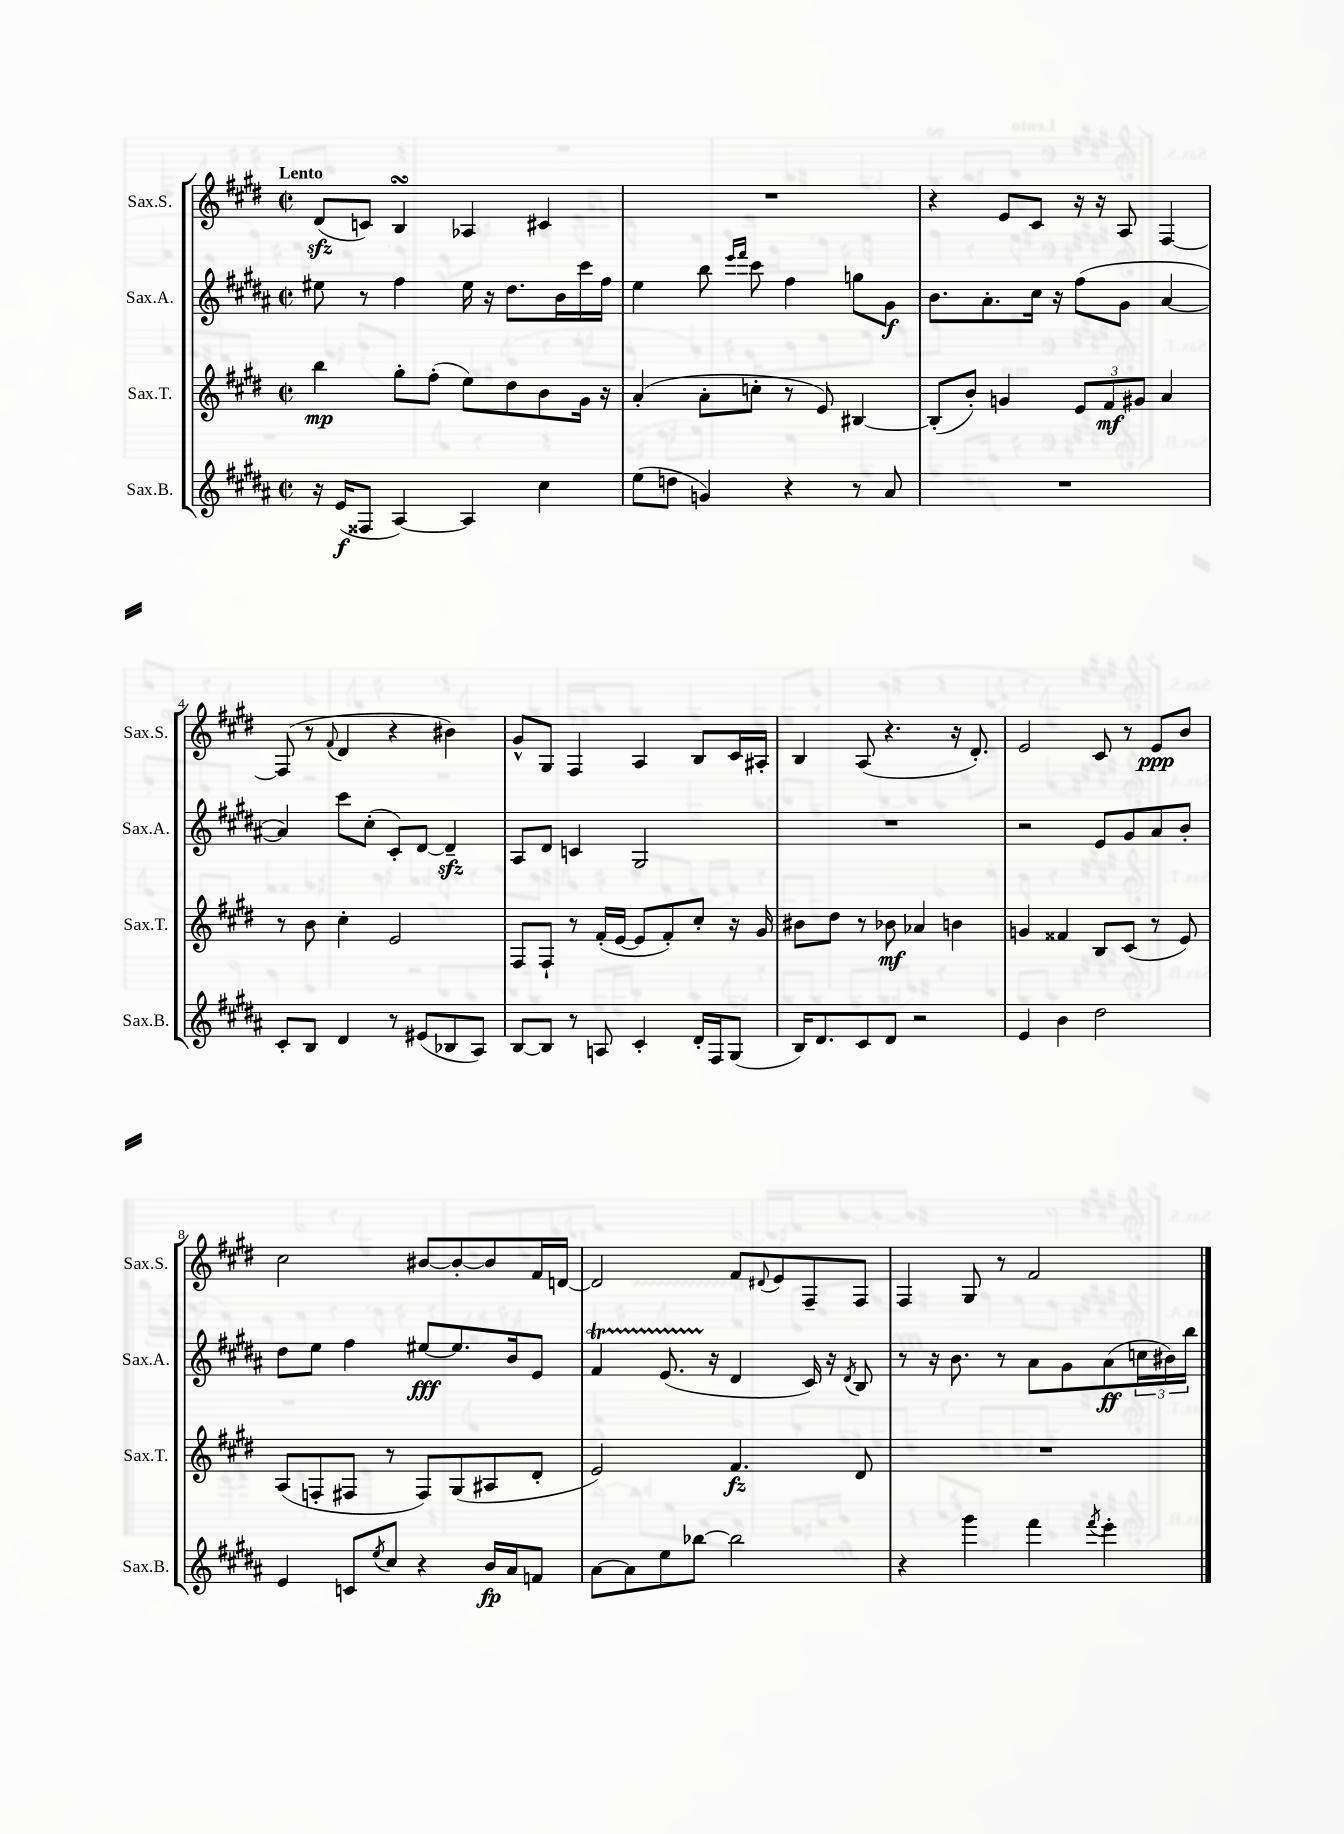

**kern	**dynam	**kern	**dynam	**kern	**dynam	**kern	**dynam
*part4	*part4	*part3	*part3	*part2	*part2	*part1	*part1
*staff4	*staff4	*staff3	*staff3	*staff2	*staff2	*staff1	*staff1
*I"Sax.B.	*	*I"Sax.T.	*	*I"Sax.A.	*	*I"Sax.S.	*
*I'Sax.B.	*	*I'Sax.T.	*	*I'Sax.A.	*	*I'Sax.S.	*
*clefG2	*	*clefG2	*	*clefG2	*	*clefG2	*
*k[f#c#g#d#a#]	*	*k[f#c#g#d#]	*	*k[f#c#g#d#a#]	*	*k[f#c#g#d#]	*
*M2/2	*	*M2/2	*	*M2/2	*	*M2/2	*
*met(c|)	*	*met(c|)	*	*met(c|)	*	*met(c|)	*
=1	=1	=1	=1	=1	=1	=1	=1
!	!	!	!	!	!	!LO:TX:a:B:t=Lento	!
16r	.	4bb\	mp	8ee#X\	.	(8d#zz/L	.
(16e/KL	f	.	.	.	.	.	.
8F##X/J	.	.	.	8r	.	8cn/J)	.
[4A#/)	.	8gg#'\L	.	4ff#\	.	4BsSSS/	.
.	.	(8ff#'\J	.	.	.	.	.
4A#/]	.	8ee\L)	.	16ee#\	.	4A-X/	.
.	.	.	.	16r	.	.	.
.	.	8dd#\	.	8.dd#\L	.	.	.
4cc#\	.	8b\	.	.	.	4c#X/	.
.	.	.	.	16b\L	.	.	.
.	.	16g#\Jk	.	16ccc#\	.	.	.
.	.	16r	.	16ff#\JJ	.	.	.
=2	=2	=2	=2	=2	=2	=2	=2
(8ee\L	.	(4a'/	.	4ee\	.	1r	.
8ddn\J	.	.	.	.	.	.	.
4gn/)	.	8a'\L	.	8bb\	.	.	.
.	.	.	.	16qqeee/LL	.	.	.
.	.	.	.	16qqfff#/JJ	.	.	.
.	.	8ccn'\J	.	8ccc#\	.	.	.
4r	.	8r	.	4ff#\	.	.	.
.	.	8e/)	.	.	.	.	.
8r	.	[4B#X/	.	8ggn\L	.	.	.
8a#/	.	.	.	8g#\J	f	.	.
=3	=3	=3	=3	=3	=3	=3	=3
1r	.	(8B#'/L]	.	8.b\L	.	4r	.
.	.	8b'/J)	.	.	.	.	.
.	.	.	.	8.a#'\	.	.	.
.	.	4gn/	.	.	.	8e/L	.
.	.	.	.	16cc#\Jk	.	8c#/J	.
.	.	.	.	16r	.	.	.
.	.	12e/L	.	(8ff#\L	.	16r	.
.	.	.	.	.	.	16r	.
.	.	12f#/	mf	.	.	.	.
.	.	.	.	8g#\J	.	8A/	.
.	.	12g#X/J	.	.	.	.	.
.	.	4a/	.	[4a#/	.	[4F#/	.
!!LO:LB:g=z
=4	=4	=4	=4	=4	=4	=4	=4
8c#'/L	.	8r	.	4a#/])	.	(8F#/]	.
8B/J	.	8b\	.	.	.	8r	.
.	.	.	.	.	.	8qqf#/	.
4d#/	.	4cc#'\	.	8ccc#\L	.	4d#/	.
.	.	.	.	(8cc#'\J	.	.	.
8r	.	2e/	.	8c#'/L)	.	4r	.
(8e#X/L	.	.	.	[8d#/J	.	.	.
8B-X/	.	.	.	4d#zz~/]	.	4b#X\)	.
8A#/J)	.	.	.	.	.	.	.
=5	=5	=5	=5	=5	=5	=5	=5
[8B/L	.	8F#/L	.	8A#/L	.	8g#^^/L	.
8B/J]	.	8F#`/J	.	8d#/J	.	8G#/J	.
8r	.	8r	.	4cn/	.	4F#/	.
8An/	.	(16f#'/LL	.	.	.	.	.
.	.	[16e/JJ	.	.	.	.	.
4c#'/	.	8e/L]	.	2G#/	.	4A/	.
.	.	8f#'/)	.	.	.	.	.
16d#'/LL	.	8cc#'/J	.	.	.	8B/L	.
16F#/J	.	.	.	.	.	.	.
(8G#/J	.	16r	.	.	.	16c#/L	.
.	.	16g#/	.	.	.	16A#X'/JJ	.
=6	=6	=6	=6	=6	=6	=6	=6
16B/KL)	.	8b#X\L	.	1r	.	4B/	.
8.d#/	.	.	.	.	.	.	.
.	.	8dd#\J	.	.	.	.	.
8c#/	.	8r	.	.	.	(8A/	.
8d#/J	.	8b-X\	mf	.	.	4.r	.
2r	.	4a-X/	.	.	.	.	.
.	.	4bn\	.	.	.	16r	.
.	.	.	.	.	.	8.d#'/)	.
=7	=7	=7	=7	=7	=7	=7	=7
4e/	.	4gn/	.	2r	.	2e/	.
4b\	.	4f##X/	.	.	.	.	.
2dd#\	.	8B/L	.	8e/L	.	8c#/	.
.	.	(8c#/J	.	8g#/	.	8r	.
.	.	8r	.	8a#/	.	8e/L	ppp
.	.	8e/)	.	8b'/J	.	8b/J	.
!!LO:LB:g=z
=8	=8	=8	=8	=8	=8	=8	=8
4e/	.	(8A/L	.	8dd#\L	.	2cc#\	.
.	.	8Fn'/	.	8ee\J	.	.	.
8cn/L	.	8F#X/J	.	4ff#\	.	.	.
8qee/	.	.	.	.	.	.	.
8cc#/J	.	8r	.	.	.	.	.
4r	.	8F#/L)	.	[8ee#X/L	fff	[8b#X/L	.
.	.	(8G#/	.	8.ee#/]	.	8b#'/_	.
16b/LL	fp	8A#X/	.	.	.	8b#/]	.
16a#/J	.	.	.	16b/k	.	.	.
8fn/J	.	8d#'/J	.	8e/J	.	16f#/L	.
.	.	.	.	.	.	[16dn/JJ	.
=9	=9	=9	=9	=9	=9	=9	=9
[8a#\L	.	2e/)	.	4f#T/	.	2d/]	.
8a#\]	.	.	.	.	.	.	.
8ee\	.	.	.	(8.eTTT/	.	.	.
[8bb-X\J	.	.	.	.	.	.	.
.	.	.	.	16r	.	.	.
2bb-\]	.	4.f#/	fz	4d#/	.	8f#/L	.
.	.	.	.	.	.	8qqd#X/	.
.	.	.	.	.	.	8e/	.
.	.	.	.	16c#/)	.	8F#~/	.
.	.	.	.	16r	.	.	.
.	.	.	.	8qd#/	.	.	.
.	.	8d#/	.	8B/	.	8F#/J	.
=10	=10	=10	=10	=10	=10	=10	=10
4r	.	1r	.	8r	.	4F#/	.
.	.	.	.	16r	.	.	.
.	.	.	.	8.b\	.	.	.
4ggg#\	.	.	.	.	.	8G#/	.
.	.	.	.	8r	.	8r	.
4fff#\	.	.	.	8a#\L	.	2f#/	.
.	.	.	.	8g#\	.	.	.
8qfff#/	.	.	.	.	.	.	.
4eee'\	.	.	.	(8a#\	ff	.	.
.	.	.	.	24ccn\L	.	.	.
.	.	.	.	24b#X\)	.	.	.
.	.	.	.	24bb\JJ	.	.	.
==	==	==	==	==	==	==	==
*-	*-	*-	*-	*-	*-	*-	*-
